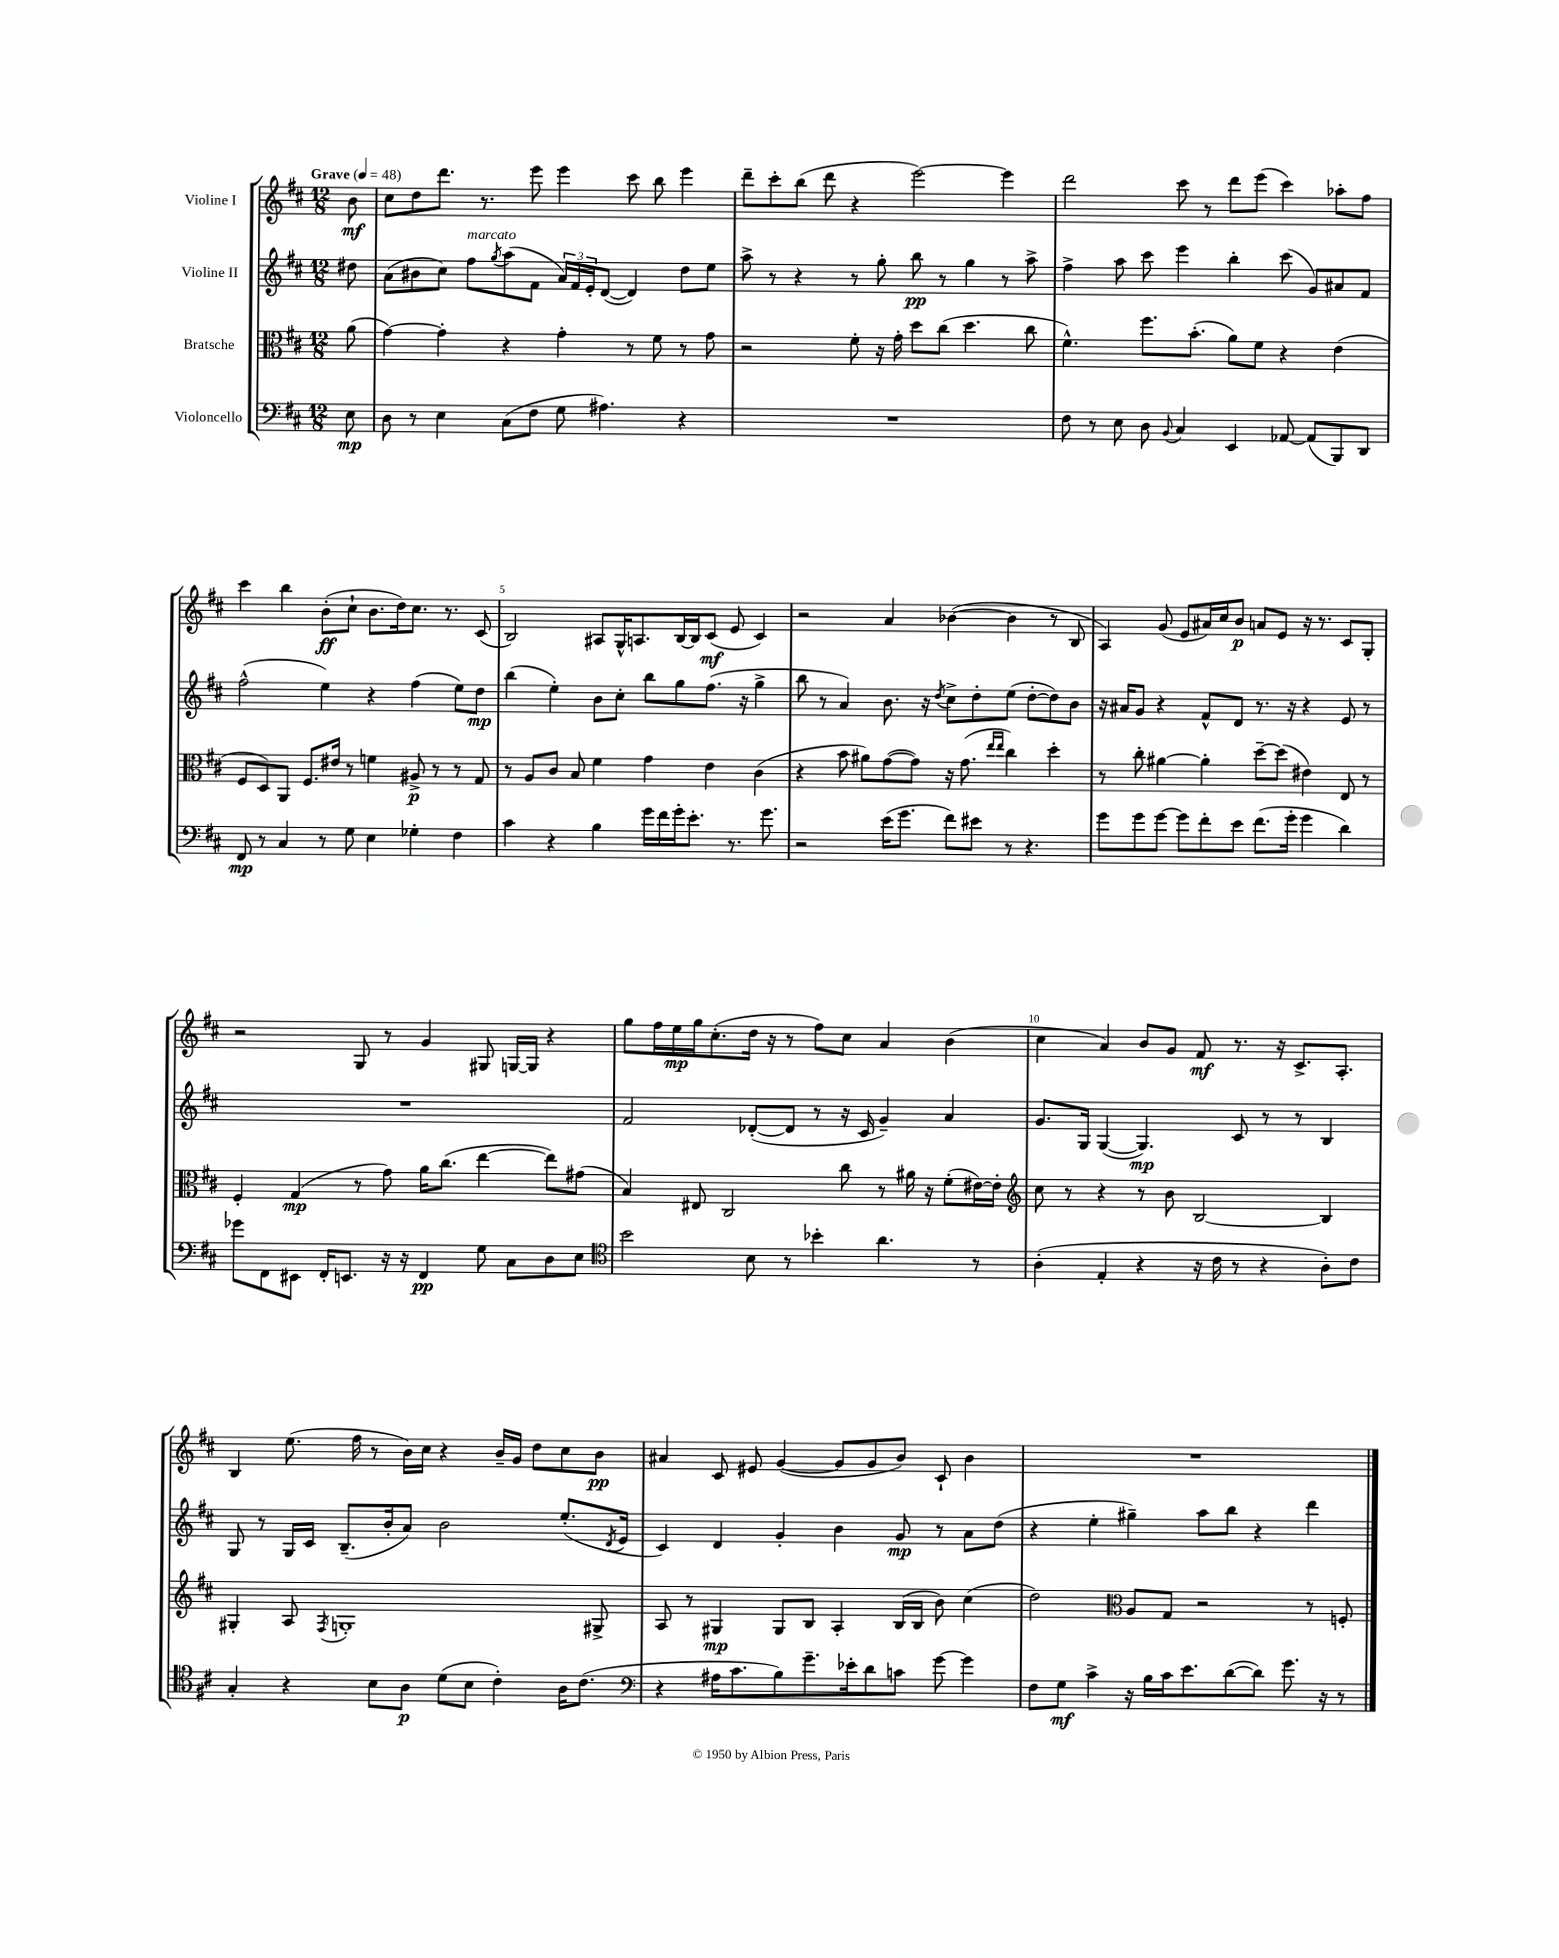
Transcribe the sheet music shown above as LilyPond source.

<<
\new StaffGroup <<
\new Staff = "s0" \with { instrumentName = "Violine I" } {
    \clef treble \key d \major \numericTimeSignature \time 12/8 \partial 8 \tempo "Grave" 4 = 48
    b'8\mf |
    cis''8 d''8 d'''8. r8. e'''8 e'''4 cis'''8 b''8 e'''4 |
    d'''8-- cis'''8-. b''8( d'''8 r4 e'''2~) e'''4 |
    d'''2 cis'''8 r8 d'''8 e'''8( cis'''4) aes''8-. fis''8 |
    cis'''4 b''4 b'8-.\ff( cis''8-! b'8. d''16) cis''8. r8. cis'8( |
    b2) ais8 g16-^ a8. b16~ b16 cis'8\mf( e'8 cis'4) |
    r2 a'4 bes'4~( bes'4 r8 b8 |
    a4) g'8( e'8 ais'16) cis''16 b'8\p a'8 e'8 r16 r8. cis'8 g8-. |
    r2 g8 r8 g'4 gis8 g16~ g16 r4 |
    g''8 fis''16 e''16\mp g''16 cis''8.-.( d''16 r16 r8 fis''8) cis''8 a'4 b'4( |
    cis''4 a'4) b'8 g'8 fis'8\mf r8. r16 cis'8.-> a8.-. |
    b4 e''8.( fis''16 r8 b'16) cis''16 r4 b'16-- g'16 d''8 cis''8 b'8\pp |
    ais'4 cis'8 eis'8 g'4~( g'8 g'8 b'8) cis'8-! b'4 |
    R1. \bar "|." |
}
\new Staff = "s1" \with { instrumentName = "Violine II" } {
    \clef treble \key d \major \numericTimeSignature \time 12/8 \partial 8
    dis''8 |
    a'8( bis'8 cis''8) fis''8^\markup { \italic "marcato" } \acciaccatura { g''8 } a''8( fis'8 \tuplet 3/2 { a'16) fis'16 e'16-. } d'8~( d'4) d''8 e''8 |
    a''8-> r8 r4 r8 g''8-. b''8\pp r8 g''4 r8 a''8-> |
    fis''4-> a''8 cis'''8 e'''4 b''4-. cis'''8( g'8) ais'8 fis'8 |
    fis''2-^( e''4) r4 fis''4( e''8) d''8\mp |
    b''4( e''4-.) b'8 cis''8-. b''8 g''8 fis''8.( r16 g''4-> |
    b''8 r8 a'4) b'8. r16 \acciaccatura { d''8 } cis''8-> d''8-. e''8( d''8~-. d''8) b'8 |
    r16 ais'16 g'8 r4 fis'8-^ d'8 r8. r16 r4 e'8 r8 |
    R1. |
    fis'2 des'8~-.( des'8 r8 r16 cis'16 g'4--) a'4 |
    g'8. g16 g4~( g4.\mp) cis'8 r8 r8 b4 |
    g8 r8 g16 cis'16 b8.--( b'16-. a'8) b'2 e''8.-.( \acciaccatura { d'8 } e'16 |
    cis'4) d'4 g'4-. b'4 g'8\mp r8 a'8 d''8( |
    r4 e''4-. gis''4--) a''8 b''8 r4 d'''4 \bar "|." |
}
\new Staff = "s2" \with { instrumentName = "Bratsche" } {
    \clef alto \key d \major \numericTimeSignature \time 12/8 \partial 8
    a'8( |
    g'4~) g'4-. r4 g'4-. r8 fis'8 r8 g'8 |
    r2 fis'8-. r16 g'16-. d''8 cis''8( d''4. cis''8 |
    fis'4.-^) fis''8. b'8.-.( a'8) fis'8 r4 e'4( |
    fis8 d8) a,8 fis8. eis'16 r8 f'4 ais8->\p r8 r8 g8 |
    r8 a8 cis'8 b8 fis'4 g'4 e'4 cis'4( |
    r4 b'8 ais'8) g'8~( g'8) r16 g'8.( \grace { e''16 e''16 } cis''4) d''4-. |
    r8 cis''8-. ais'4~ ais'4-. d''8~-- d''8( eis'4) e8 r8 |
    fis4-. g4\mp( r8 g'8) a'16 cis''8.( e''4~ e''8) gis'8( |
    b4) eis8 cis2 cis''8 r8 ais'16 r16 fis'8-.( eis'16~) eis'16-. |
    \clef treble cis''8 r8 r4 r8 b'8 b2~ b4 |
    gis4-. a8 \acciaccatura { fis8 } g1-. gis8-> |
    a8 r8 gis4\mp gis8 b8 a4-. b16( b16 b'8) cis''4( |
    d''2) \clef alto a8 g8 r2 r8 f8-. \bar "|." |
}
\new Staff = "s3" \with { instrumentName = "Violoncello" } {
    \clef bass \key d \major \numericTimeSignature \time 12/8 \partial 8
    e8\mp |
    d8 r8 e4 cis8( fis8 g8 ais4.) r4 |
    R1. |
    fis8 r8 e8 d8 \appoggiatura { b,8 } cis4 e,4 aes,8~ aes,8( b,,8) d,8 |
    fis,8\mp r8 cis4 r8 g8 e4 ges4-. fis4 |
    cis'4 r4 b4 g'16 fis'16 g'16-. e'8.-. r8. g'8. |
    r2 e'16( g'8. fis'8) eis'8 r8 r4. |
    g'8 g'8 g'8~ g'8 fis'8-. e'8 fis'8.( g'16-. g'4 d'4) |
    ges'8 fis,8 eis,8 fis,16-. e,8. r16 r16 fis,4\pp g8 cis8 d8 e8 |
    \clef tenor b'2 b8 r8 bes'4-. a'4. r8 |
    a4-.( e4-. r4 r16 cis'16 r8 r4 a8-.) cis'8 |
    g4-. r4 b8 a8\p d'8( b8 cis'4-.) a16 cis'8.( |
    \clef bass r4 ais16 cis'8. b8) g'8.-- ees'16-. d'8 c'8 g'8~ g'4 |
    fis8 g8\mf cis'4-> r16 b16 cis'16 e'8. d'8~( d'8) g'8. r16 r8 \bar "|." |
}
>>
>>
\layout { \context { \Score \override BarNumber.break-visibility = ##(#f #t #t) barNumberVisibility = #(every-nth-bar-number-visible 5) } }
